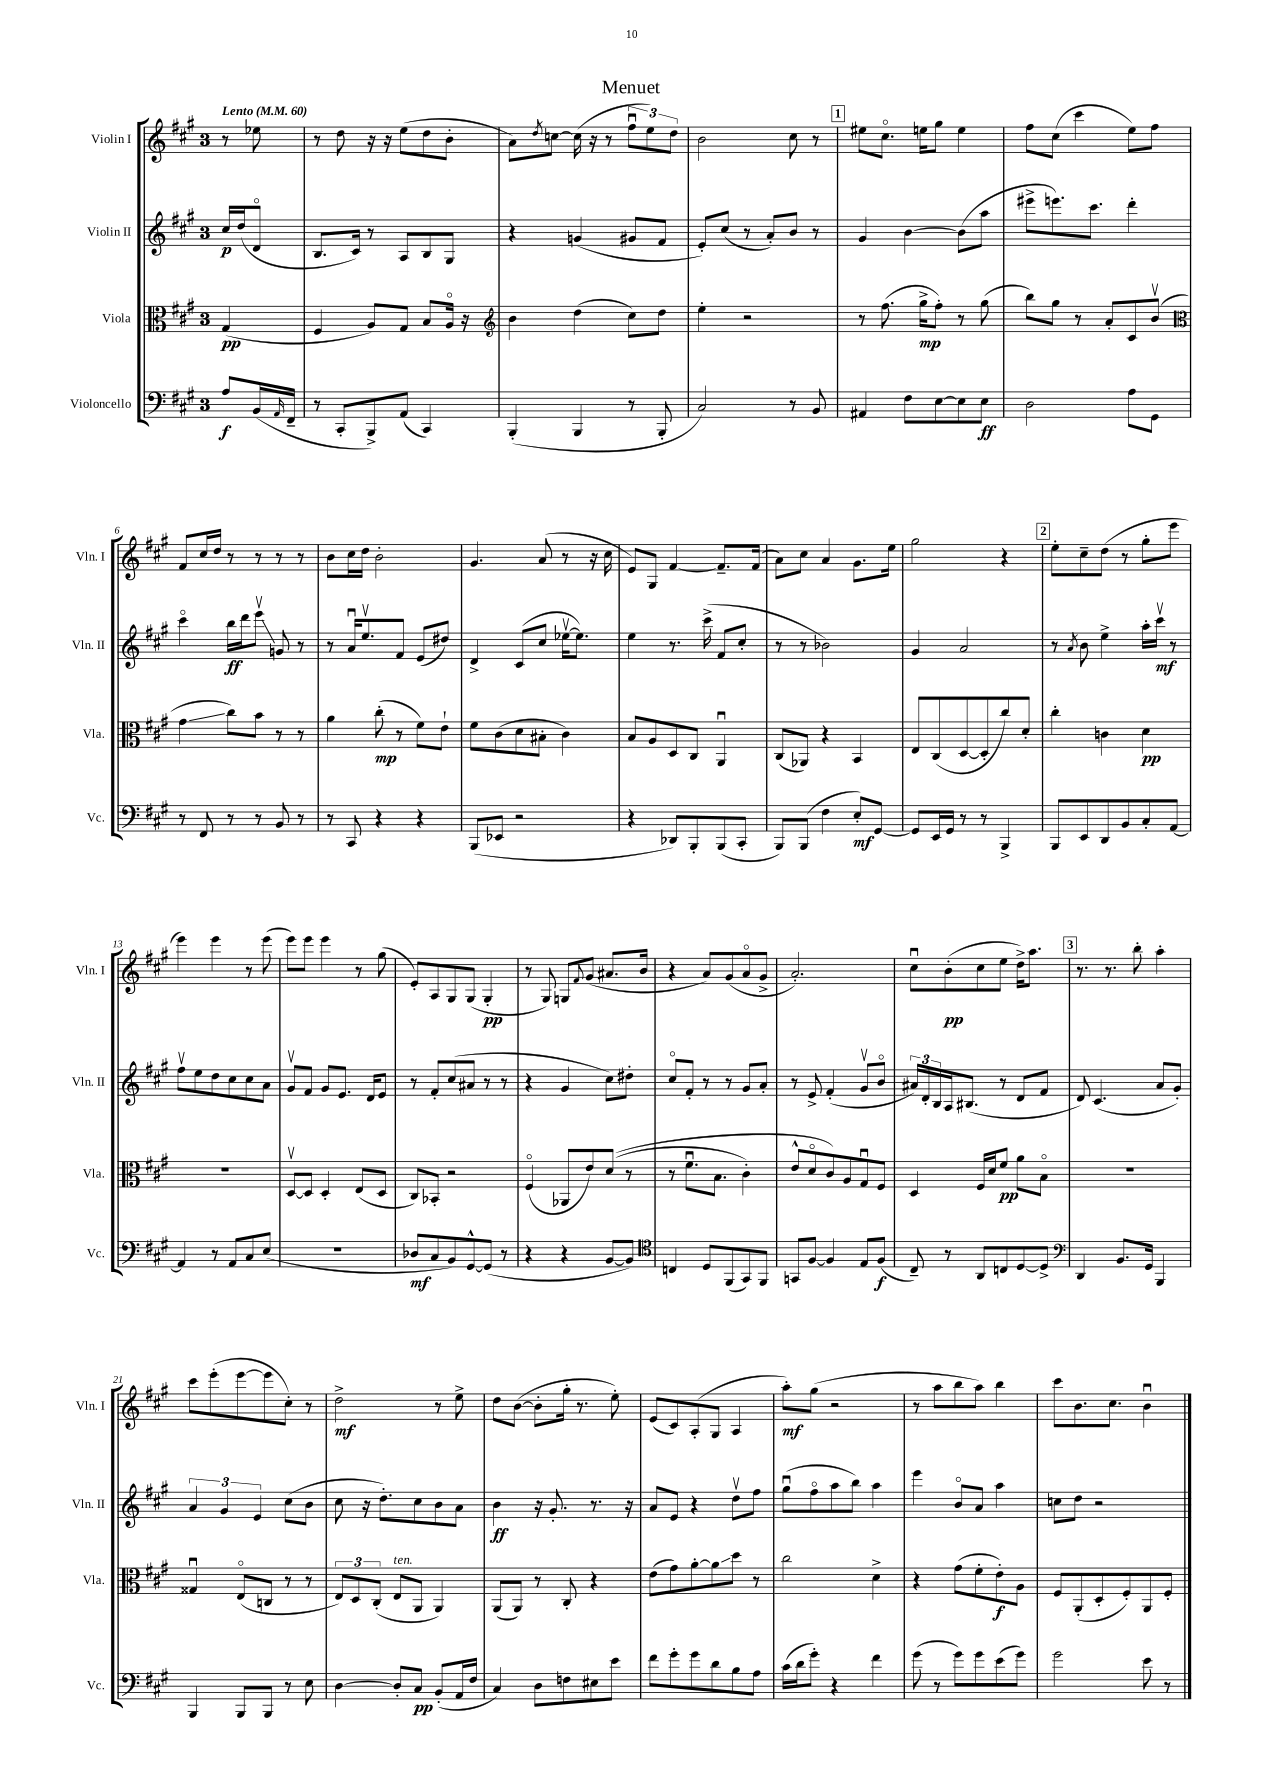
\header { title = "Menuet" }
<<
\new StaffGroup <<
\new Staff = "s0" \with { instrumentName = "Violin I" shortInstrumentName = "Vln. I" } {
    \clef treble \key a \major \once \override Staff.TimeSignature.style = #'single-digit \time 3/4 \partial 4 \tempo "Lento" 4 = 60
    r8 ees''8 |
    r8 d''8 r16 r16 e''8( d''8 b'8-. |
    a'8) \acciaccatura { d''8 } c''8~ c''16( r16 r8 \tuplet 3/2 { fis''8\downbow e''8) d''8 } |
    b'2 cis''8 r8 |
    \mark \markup { \box "1" } eis''8 cis''8.\flageolet e''16 gis''8 e''4 |
    fis''8 cis''8( cis'''4 e''8) fis''8 |
    fis'8 cis''16 d''16 r8 r8 r8 r8 |
    b'8 cis''16 d''16 b'2-. |
    gis'4. a'8( r8 r16 cis''16 |
    e'8) gis8 fis'4~ fis'8.-- fis'16( |
    a'8) cis''8 a'4 gis'8. e''16 |
    gis''2 r4 |
    \mark \markup { \box "2" } e''8-. cis''8-- d''8( r8 gis''8-. e'''8 |
    e'''4) e'''4 r8 e'''8( |
    e'''8) e'''8 e'''4 r8 gis''8( |
    e'8-.) a8 gis8 gis8( gis4-.\pp |
    r8 gis8) g8 \appoggiatura { fis'8 } gis'8( ais'8. b'16 |
    r4 a'8) gis'8( a'8\flageolet gis'8-> |
    a'2.-.) |
    cis''8\downbow b'8-.\pp( cis''8 e''8 d''16->) a''8. |
    \mark \markup { \box "3" } r8. r8. b''8-. a''4-. |
    cis'''8 e'''8-.( e'''8~ e'''8 cis''8-.) r8 |
    d''2->\mf r8 e''8-> |
    d''8 b'8~( b'8-. gis''16-. r8. e''8-.) |
    e'8( cis'8) a8-.( gis8 a4 |
    a''8-.\mf) gis''8( r2 |
    r8 a''8 b''8 a''8) b''4 |
    cis'''8 b'8. cis''8. b'4\downbow \bar "|." |
}
\new Staff = "s1" \with { instrumentName = "Violin II" shortInstrumentName = "Vln. II" } {
    \clef treble \key a \major \once \override Staff.TimeSignature.style = #'single-digit \time 3/4 \partial 4
    cis''16\p d''16( d'8\flageolet |
    b8. cis'16) r8 a8 b8 gis8 |
    r4 g'4( gis'8 fis'8 |
    e'8-.) cis''8( r8 a'8-.) b'8 r8 |
    \mark \markup { \box "1" } gis'4 b'4~ b'8( a''8 |
    eis'''8-> e'''8.) cis'''8. d'''4-. |
    cis'''4\flageolet b''16\ff d'''16 e'''8\upbow\glissando g'8 r8 |
    r8 a'16\downbow e''8.\upbow fis'8 e'8( dis''8) |
    d'4-> cis'8( cis''8 ees''16~\upbow ees''8.) |
    e''4 r8. cis'''16->( fis'8 cis''8-. |
    r8 r8 bes'2) |
    gis'4 a'2 |
    \mark \markup { \box "2" } r8 \acciaccatura { a'8 } b'8 e''4-> a''16-. cis'''16\upbow\mf r8 |
    fis''8\upbow e''8 d''8 cis''8 cis''8 a'8 |
    gis'8\upbow fis'8 gis'8 e'8. d'16 e'8 |
    r8 fis'8-. cis''8( ais'8 r8 r8 |
    r4 gis'4 cis''8) dis''8-. |
    cis''8\flageolet fis'8-. r8 r8 gis'8 a'8-. |
    r8 e'8-> fis'4-.( gis'8\upbow b'8\flageolet |
    \tuplet 3/2 { ais'16) d'16-. b16 } a16 bis8.( r8 d'8 fis'8 |
    \mark \markup { \box "3" } d'8) cis'4.( a'8 gis'8-.) |
    \tuplet 3/2 { a'4 gis'4 e'4 } cis''8( b'8 |
    cis''8 r16 d''8.-.) cis''8 b'8 a'8 |
    b'4\ff r16 gis'8.-. r8. r16 |
    a'8 e'8 r4 d''8\upbow fis''8 |
    gis''8\downbow( fis''8\flageolet a''8 b''8) a''4 |
    e'''4 b'8\flageolet a'8 a''4 |
    c''8 d''8 r2 \bar "|." |
}
\new Staff = "s2" \with { instrumentName = "Viola" shortInstrumentName = "Vla." } {
    \clef alto \key a \major \once \override Staff.TimeSignature.style = #'single-digit \time 3/4 \partial 4
    gis4\pp( |
    fis4 a8) gis8 b8 a16\flageolet r16 |
    \clef treble b'4 d''4( cis''8) d''8 |
    e''4-. r2 |
    \mark \markup { \box "1" } r8 fis''8.( gis''16->\mp fis''8-.) r8 gis''8( |
    b''8) gis''8 r8 a'8-. cis'8 b'8\upbow( |
    \clef alto gis'4\glissando cis''8) b'8 r8 r8 |
    a'4 cis''8-.\mp( r8 fis'8) e'8-! |
    fis'8 cis'8( d'8 bis8-. cis'4) |
    b8 a8 d8 cis8 a,4\downbow |
    cis8( aes,8) r4 b,4 |
    e8 cis8( d8~ d8-. cis''8) d'8-. |
    \mark \markup { \box "2" } cis''4-. c'4 d'4\pp |
    R2. |
    d8~\upbow d8 d4-. e8( d8 |
    cis8) bes,8-. r2 |
    fis4\flageolet( aes,8 e'8) d'8(\( r8 |
    r8 fis'8.\downbow b8. cis'4-.) |
    e'8-^ d'8\flageolet cis'8\) a8 gis8\downbow fis8 |
    d4 fis16 d'16 fis'8\pp a'8 b8\flageolet |
    \mark \markup { \box "3" } R2. |
    gisis4\downbow e8\flageolet( c8 r8 r8 |
    \tuplet 3/2 { e8) d8 cis8-.( } e8^\markup { \italic "ten." } a,8 a,4) |
    a,8( a,8) r8 cis8-. r4 |
    e'8( gis'8) a'8~-. a'8\glissando d''8 r8 |
    cis''2 d'4-> |
    r4 gis'8( fis'8-. e'8-.\f) a8 |
    fis8 a,8-.( d8-. fis8-.) a,8 fis8-. \bar "|." |
}
\new Staff = "s3" \with { instrumentName = "Violoncello" shortInstrumentName = "Vc." } {
    \clef bass \key a \major \once \override Staff.TimeSignature.style = #'single-digit \time 3/4 \partial 4
    a8\f b,16( \grace { a,16 } fis,16-- |
    r8 cis,8-. b,,8->) a,8( cis,4) |
    b,,4-.( b,,4 r8 b,,8-. |
    cis2) r8 b,8 |
    \mark \markup { \box "1" } ais,4 fis8 e8~ e8 e8\ff |
    d2 a8 gis,8 |
    r8 fis,8 r8 r8 b,8 r8 |
    r8 cis,8 r4 r4 |
    b,,8( ees,8 r2 |
    r4 des,8) b,,8-. b,,8( cis,8-. |
    b,,8) b,,8( fis4 e8-.\mf) gis,8~ |
    gis,8 e,16 gis,16 r8 r8 b,,4-> |
    \mark \markup { \box "2" } b,,8 e,8 d,8 b,8 cis8-. a,8~ |
    a,4 r8 a,8 cis8 e8( |
    R2. |
    des8\mf cis8 b,8) gis,8~-^ gis,8( r8 |
    r4 r4 b,8~ b,8) |
    \clef tenor c4 d8 fis,8( gis,8) fis,8 |
    g,8 fis8~ fis4 e8 fis8\f( |
    cis8--) r8 a,8 c8 d8~ d8-> |
    \mark \markup { \box "3" } \clef bass d,4 b,8. gis,16 b,,4 |
    b,,4 b,,8 b,,8 r8 e8 |
    d4~ d8-. cis8\pp b,8-.( a,16 fis16 |
    cis4) d8 f8 eis8 e'8 |
    fis'8 gis'8-. gis'8 d'8 b8 a8 |
    cis'16( d'16 gis'8-.) r4 fis'4 |
    gis'8( r8 gis'8) gis'8 e'8( gis'8) |
    gis'2 e'8 r8 \bar "|." |
}
>>
>>
